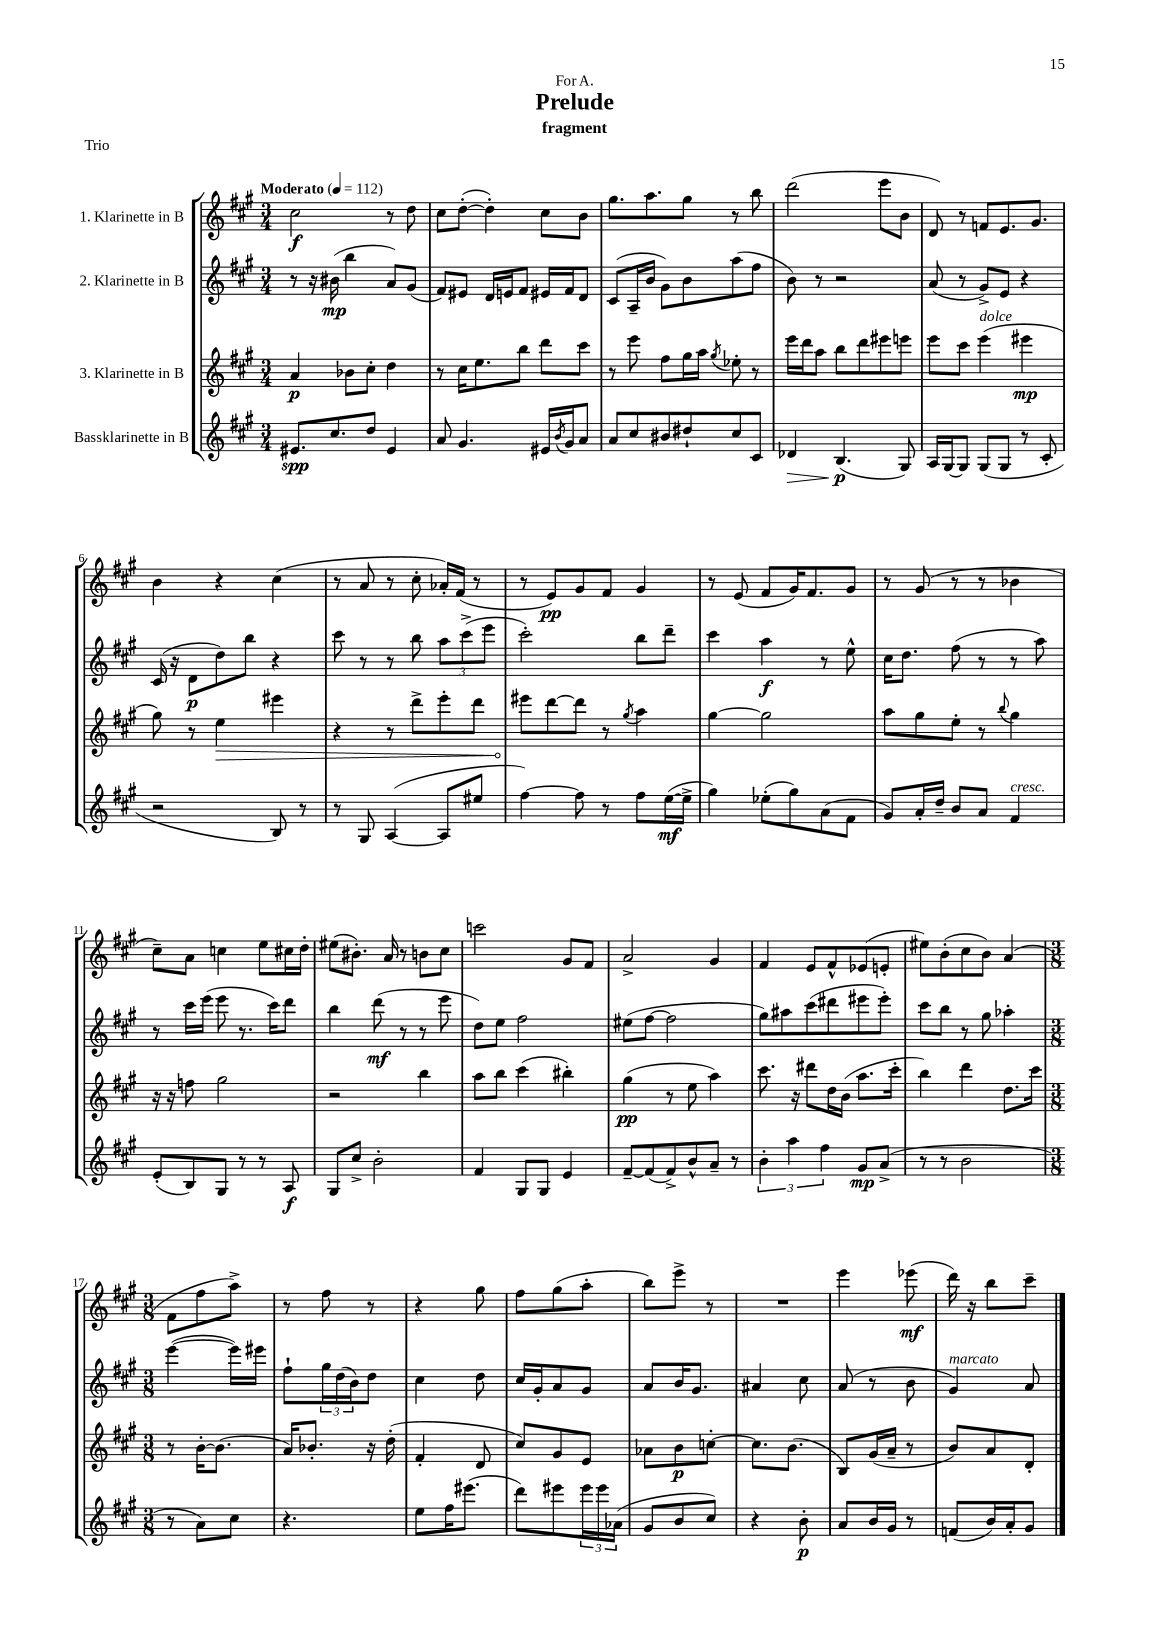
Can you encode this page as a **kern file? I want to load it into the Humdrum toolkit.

**kern	**dynam	**kern	**dynam	**kern	**dynam	**kern	**dynam
*part4	*part4	*part3	*part3	*part2	*part2	*part1	*part1
*staff4	*staff4	*staff3	*staff3	*staff2	*staff2	*staff1	*staff1
*I"Bassklarinette in B	*	*I"3. Klarinette in B	*	*I"2. Klarinette in B	*	*I"1. Klarinette in B	*
*clefG2	*	*clefG2	*	*clefG2	*	*clefG2	*
*k[f#c#g#]	*	*k[f#c#g#]	*	*k[f#c#g#]	*	*k[f#c#g#]	*
*M3/4	*	*M3/4	*	*M3/4	*	*M3/4	*
*MM112	*	*MM112	*	*MM112	*	*MM112	*
=1	=1	=1	=1	=1	=1	=1	=1
!	!	!	!	!	!	!LO:TX:a:B:t=Moderato	!
8.e#X/L	spp	4a/	p	8r	.	2cc#\	f
.	.	.	.	16r	.	.	.
8.cc#/	.	.	.	(16b#X\	mp	.	.
.	.	8b-X\L	.	4bb\	.	.	.
8dd/J	.	8cc#'\J	.	.	.	.	.
4e#/	.	4dd\	.	8a/L)	.	8r	.
.	.	.	.	(8g#/J	.	8dd\	.
=2	=2	=2	=2	=2	=2	=2	=2
8a/	.	8r	.	8f#/L)	.	8cc#\L	.
4.g#/	.	16cc#\KL	.	8e#X/J	.	([8dd'\J	.
.	.	8.ee\	.	.	.	.	.
.	.	.	.	16d/LL	.	4dd'\])	.
.	.	.	.	16en/J	.	.	.
.	.	8bb\J	.	8f#/J	.	.	.
16e#X/LL	.	8ddd\L	.	16e#X/LL	.	8cc#\L	.
8qb/	.	.	.	.	.	.	.
16g#/J	.	.	.	16f#/J	.	.	.
8a/J	.	8ccc#\J	.	8d/J	.	8b\J	.
=3	=3	=3	=3	=3	=3	=3	=3
8a/L	.	8r	.	(8c#/L	.	8.gg#\L	.
8cc#/	.	8eee\	.	16A~/L	.	.	.
.	.	.	.	16b/JJ	.	8.aa\	.
8b#X/	.	8ff#\L	.	8g#\L)	.	.	.
8dd#X`/	.	16gg#\L	.	8b\	.	8gg#\J	.
.	.	16aa\JJ	.	.	.	.	.
.	.	8qgg#/	.	.	.	.	.
8cc#/	.	8ee-X'\	.	(8aa\	.	8r	.
8c#/J	.	8r	.	8ff#\J	.	8bb\	.
=4	=4	=4	=4	=4	=4	=4	=4
!	!LO:HP:b	!	!	!	!	!	!
4d-X/	>	16eee\LL	.	8b\)	.	(2ddd\	.
.	.	16ddd\J	.	.	.	.	.
.	.	8aa\J	.	8r	.	.	.
(4.B/	p	8bb\L	.	2r	.	.	.
.	.	8ddd\	.	.	.	.	.
.	.	8eee#X\	.	.	.	8eee\L	.
8G#/)	]	8eeen\J	.	.	.	8b\J	.
=5	=5	=5	=5	=5	=5	=5	=5
16A/LL	.	8eee\L	.	(8a/	.	8d/)	.
[16G#/J	.	.	.	.	.	.	.
8G#/J]	.	8ccc#\J	.	8r	.	8r	.
!	!	!LO:TX:a:i:t=dolce	!	!	!	!	!
(8G#/L	.	(4eee\	.	8g#^/L)	.	8fn/L	.
8G#/J	.	.	.	8e/J	.	8.e/	.
8r	.	4eee#X\	mp	4r	.	.	.
.	.	.	.	.	.	8.g#/J	.
8c#'/	.	.	.	.	.	.	.
!!LO:LB:g=z
=6	=6	=6	=6	=6	=6	=6	=6
2r	.	8gg#\)	.	(16c#/	.	4b\	.
.	.	.	.	16r	.	.	.
.	.	8r	.	8d\L	p	.	.
!	!	!	!LO:HP:b	!	!	!	!
.	.	4ee\	>	8dd\)	.	4r	.
.	.	.	.	8bb\J	.	.	.
8B/)	.	4eee#X\	.	4r	.	(4cc#\	.
8r	.	.	.	.	.	.	.
=7	=7	=7	=7	=7	=7	=7	=7
8r	.	4r	.	8ccc#\	.	8r	.
8G#/	.	.	.	8r	.	8a/	.
([4A/	.	8r	.	8r	.	8r	.
.	.	8ddd^\L	.	8bb\	.	8cc#'\	.
8A/L]	.	8eee'\	.	12aa\L	.	16a-X'/LL)	.
.	.	.	.	.	.	(16f#/JJ	.
.	.	.	.	(12ccc#^\	.	.	.
8ee#X/J	.	8ddd\J	.	.	.	8r	.
.	.	.	.	12eee\J	.	.	.
=8	=8	=8	=8	=8	=8	=8	=8
[4ff#\)	.	8eee#X\L	.	2ccc#'\)	.	8r	.
.	.	[8ddd\	]	.	.	8e/L)	pp
8ff#\]	.	8ddd\J]	.	.	.	8g#/	.
8r	.	8r	.	.	.	8f#/J	.
.	.	8qgg#/	.	.	.	.	.
8ff#\L	.	4aa\	.	8bb\L	.	4g#/	.
([16ee\L	mf	.	.	8ddd~\J	.	.	.
16ee^\JJ]	.	.	.	.	.	.	.
=9	=9	=9	=9	=9	=9	=9	=9
4gg#\)	.	[4gg#\	.	4ccc#\	.	8r	.
.	.	.	.	.	.	(8e/	.
(8ee-X'\L	.	2gg#\]	.	4aa\	f	8f#/L	.
8gg#\)	.	.	.	.	.	16g#/K)	.
.	.	.	.	.	.	8.f#/	.
(8a\	.	.	.	8r	.	.	.
8f#\J	.	.	.	8ee^^\	.	8g#/J	.
=10	=10	=10	=10	=10	=10	=10	=10
8g#/L)	.	8aa\L	.	16cc#\KL	.	8r	.
.	.	.	.	8.dd\J	.	.	.
16a'/L	.	8gg#\	.	.	.	(8g#/	.
16dd~/JJ	.	.	.	.	.	.	.
8b/L	.	8ee'\J	.	(8ff#\	.	8r	.
8a/J	.	8r	.	8r	.	8r	.
.	.	8qqbb/	.	.	.	.	.
!LO:TX:a:i:t=cresc.	!	!	!	!	!	!	!
4f#/	.	4gg#\	.	8r	.	4b-X\	.
.	.	.	.	8aa\)	.	.	.
!!LO:LB:g=z
=11	=11	=11	=11	=11	=11	=11	=11
(8e'/L	.	16r	.	8r	.	8cc#~\L)	.
.	.	16r	.	.	.	.	.
8B/)	.	8ffn\	.	16ccc#\LL	.	8a\J	.
.	.	.	.	(16eee\JJ	.	.	.
8G#/J	.	2gg#\	.	8eee\	.	4ccn\	.
8r	.	.	.	8.r	.	.	.
8r	.	.	.	.	.	8ee\L	.
.	.	.	.	16ccc#\KL)	.	.	.
8A/	f	.	.	8ddd\J	.	16cc#X\L	.
.	.	.	.	.	.	16dd'\JJ	.
=12	=12	=12	=12	=12	=12	=12	=12
8G#/L	.	2r	.	4bb\	.	(8ee#X\L	.
8cc#^/J	.	.	.	.	.	8.b#X'\J)	.
2b'\	.	.	.	(8ddd\	mf	.	.
.	.	.	.	.	.	16a/	.
.	.	.	.	8r	.	8r	.
.	.	4bb\	.	8r	.	8bn\L	.
.	.	.	.	8eee\	.	8cc#\J	.
=13	=13	=13	=13	=13	=13	=13	=13
4f#/	.	8aa\L	.	8dd\L)	.	2cccn\	.
.	.	8bb\J	.	8ee\J	.	.	.
8G#/L	.	(4ccc#\	.	2ff#\	.	.	.
8G#/J	.	.	.	.	.	.	.
4e/	.	4bb#X'\)	.	.	.	8g#/L	.
.	.	.	.	.	.	8f#/J	.
=14	=14	=14	=14	=14	=14	=14	=14
[8f#~/L	.	(4gg#\	pp	(8ee#X\L	.	2a^/	.
(8f#/]	.	.	.	[8ff#\J	.	.	.
8f#^/)	.	8r	.	2ff#\]	.	.	.
8b^^/	.	8ee\	.	.	.	.	.
8a~/J	.	4aa\)	.	.	.	4g#/	.
8r	.	.	.	.	.	.	.
=15	=15	=15	=15	=15	=15	=15	=15
6b'\	.	8.ccc#\	.	8gg#\L)	.	4f#/	.
.	.	.	.	8aa#X\	.	.	.
6aa\	.	.	.	.	.	.	.
.	.	16r	.	.	.	.	.
.	.	8ddd#X\L	.	(8ccc#\	.	8e/L	.
6ff#\	.	.	.	.	.	.	.
.	.	16dd\L	.	8ddd#X\	.	8f#^^/	.
.	.	(16b\JJ	.	.	.	.	.
8g#/L	mp	8.aa\L	.	8eee#X\	.	(8e-X/	.
(8a^/J	.	.	.	8eee#'\J)	.	8en'/J	.
.	.	16ccc#'\Jk	.	.	.	.	.
=16	=16	=16	=16	=16	=16	=16	=16
8r	.	4bb\)	.	8ccc#\L	.	8ee#X\L)	.
8r	.	.	.	8bb\J	.	(8b'\	.
2b\	.	4ddd\	.	8r	.	8cc#\	.
.	.	.	.	8gg#\	.	8b\J)	.
.	.	8.dd\L	.	4aa-X'\	.	(4a/	.
.	.	16ccc#\Jk	.	.	.	.	.
!!LO:LB:g=z
=17	=17	=17	=17	=17	=17	=17	=17
*M3/8	*	*M3/8	*	*M3/8	*	*M3/8	*
8r	.	8r	.	([4eee\	.	8f#\L	.
8a\L)	.	[16b'\KL	.	.	.	8ff#\	.
.	.	(8.b\J]	.	.	.	.	.
8cc#\J	.	.	.	16eee\LL])	.	8aa^\J)	.
.	.	.	.	16eee#X\JJ	.	.	.
=18	=18	=18	=18	=18	=18	=18	=18
4.r	.	16a/KL)	.	8ff#`\L	.	8r	.
.	.	8.b-X'/J	.	.	.	.	.
.	.	.	.	24gg#\L	.	8ff#\	.
.	.	.	.	(24dd\	.	.	.
.	.	.	.	24b\J)	.	.	.
.	.	16r	.	8dd\J	.	8r	.
.	.	(16dd'\	.	.	.	.	.
=19	=19	=19	=19	=19	=19	=19	=19
8ee\L	.	4f#'/	.	4cc#\	.	4r	.
16ff#\K	.	.	.	.	.	.	.
(8.eee#X\J	.	.	.	.	.	.	.
.	.	8d/	.	8dd\	.	8gg#\	.
=20	=20	=20	=20	=20	=20	=20	=20
8ddd\L)	.	8cc#/L)	.	16cc#/LL	.	8ff#\L	.
.	.	.	.	16g#'/J	.	.	.
8eee#X\	.	8g#/	.	8a/	.	(8gg#\	.
24eee#\L	.	8e/J	.	8g#/J	.	8aa'\J	.
24eee#\	.	.	.	.	.	.	.
(24a-X\JJ	.	.	.	.	.	.	.
=21	=21	=21	=21	=21	=21	=21	=21
8g#/L	.	8a-X\L	.	8a/L	.	8bb\L)	.
8b/	.	8b\	p	16b/K	.	8eee^\J	.
.	.	.	.	8.g#/J	.	.	.
8cc#/J)	.	[8ccn'\J	.	.	.	8r	.
=22	=22	=22	=22	=22	=22	=22	=22
4r	.	8.cc\L]	.	4a#X/	.	4.r	.
.	.	(8.b\J	.	.	.	.	.
8b'\	p	.	.	8cc#\	.	.	.
=23	=23	=23	=23	=23	=23	=23	=23
8a/L	.	8B/L)	.	(8a/	.	4eee\	.
16b/L	.	(16g#/L	.	8r	.	.	.
16g#/JJ	.	16a~/JJ	.	.	.	.	.
8r	.	8r	.	8b\	.	(8eee-X\	mf
=24	=24	=24	=24	=24	=24	=24	=24
!	!	!	!	!LO:TX:a:i:t=marcato	!	!	!
(8fn/L	.	8b/L)	.	4g#/)	.	16ddd\)	.
.	.	.	.	.	.	16r	.
16b/L)	.	8a/	.	.	.	8bb\L	.
16a'/J	.	.	.	.	.	.	.
8g#/J	.	8d'/J	.	8a/	.	8ccc#~\J	.
==	==	==	==	==	==	==	==
*-	*-	*-	*-	*-	*-	*-	*-
